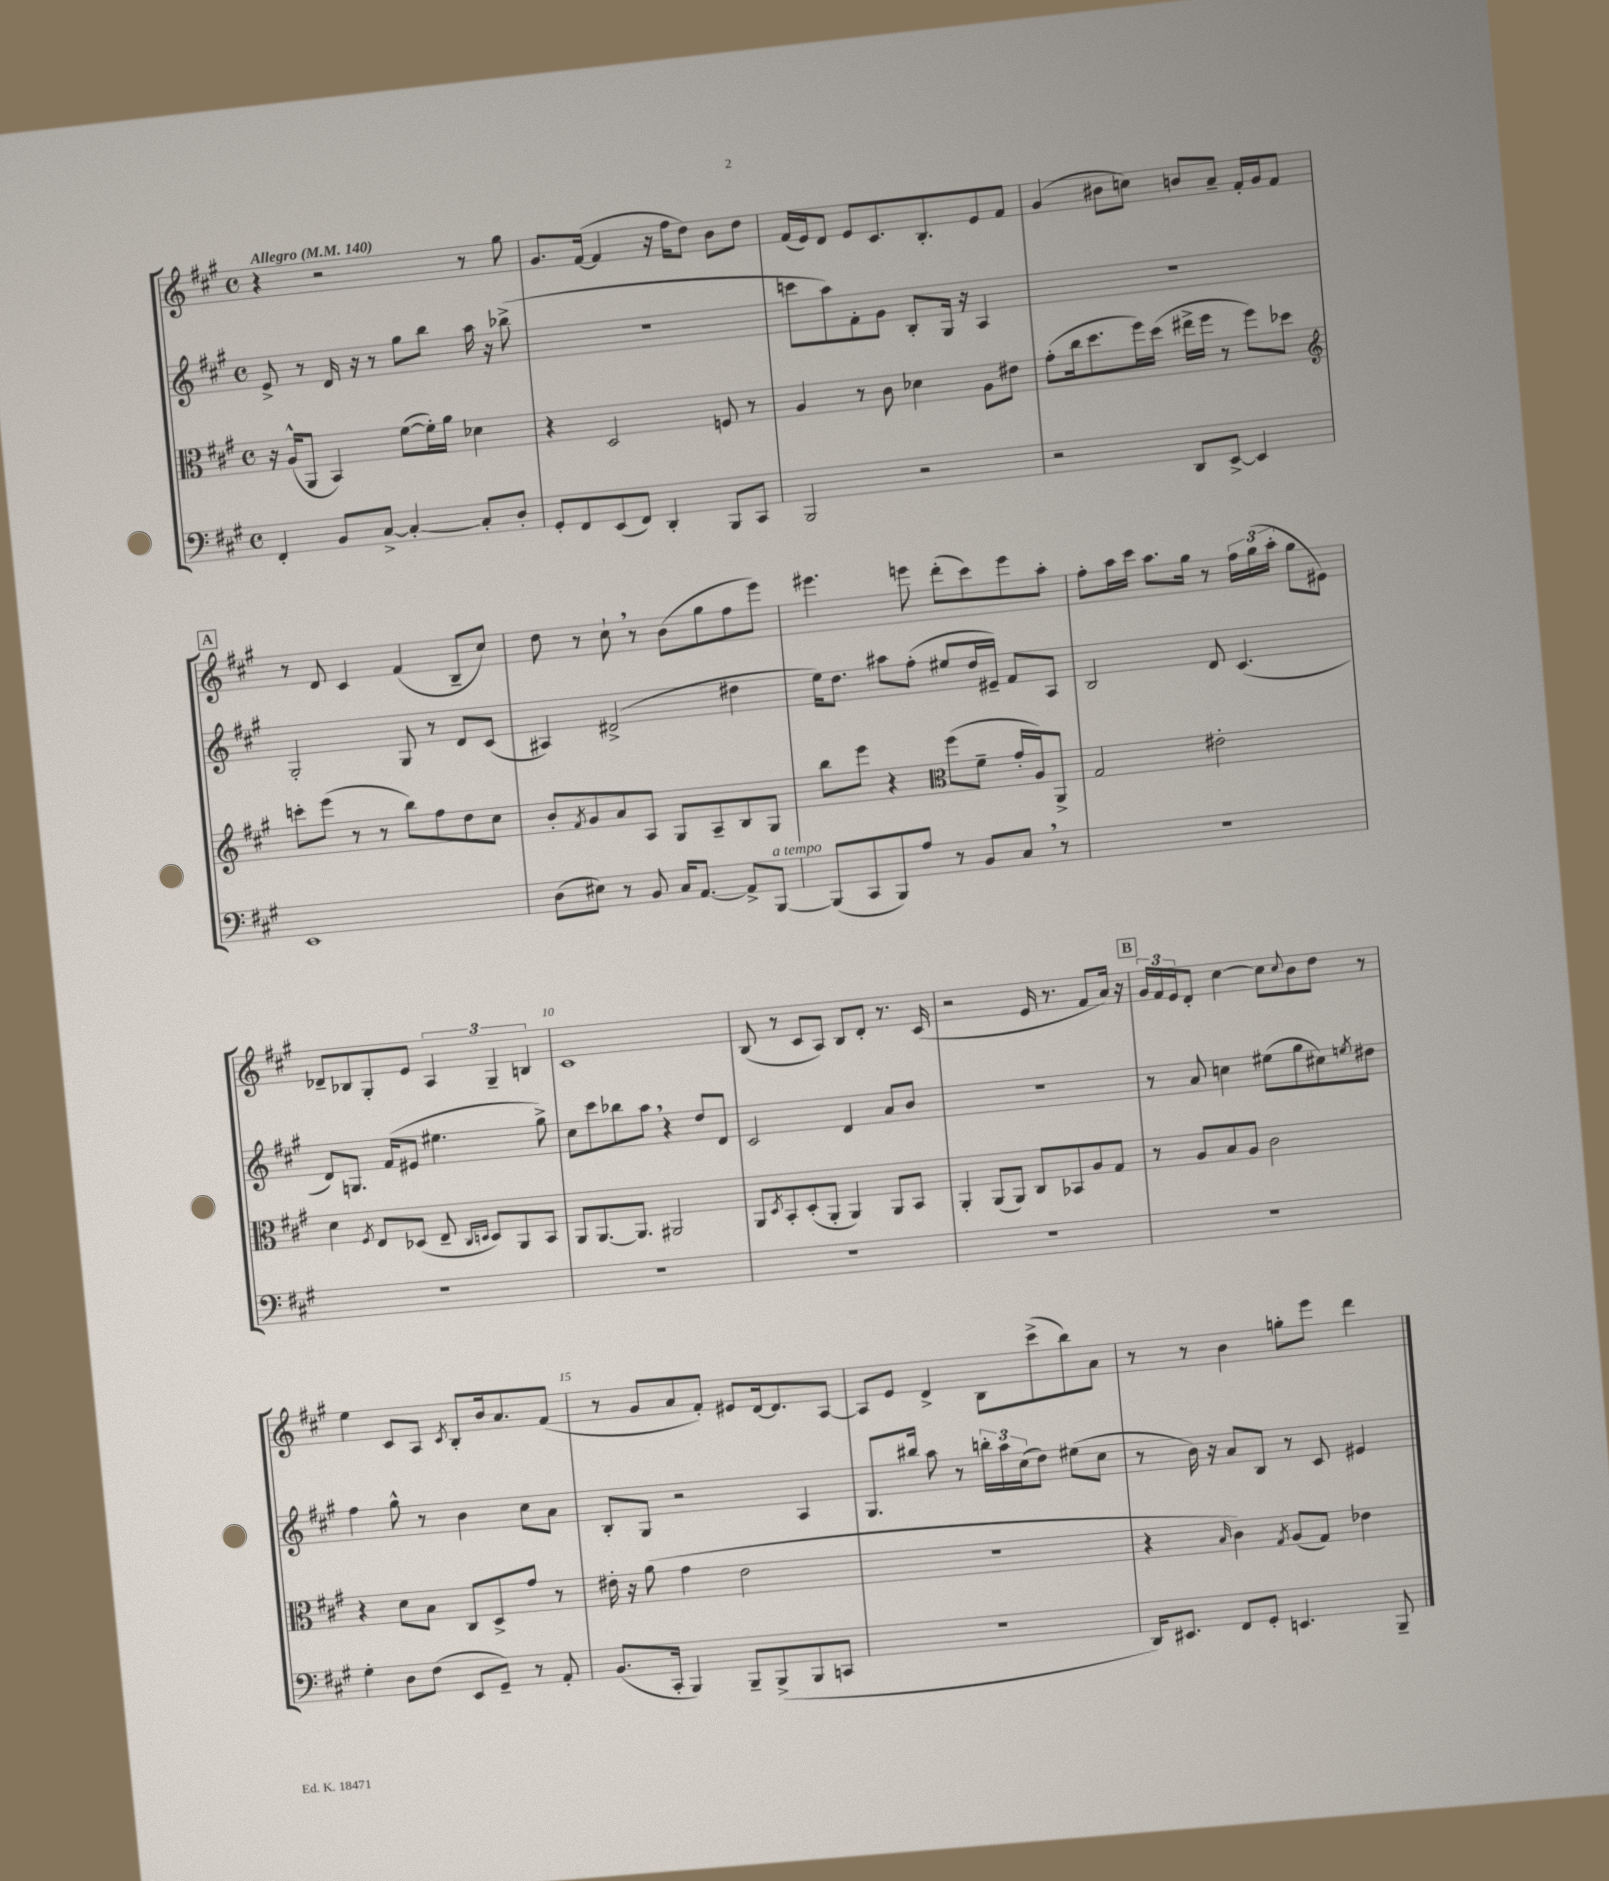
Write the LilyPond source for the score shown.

<<
\new StaffGroup <<
\new Staff = "s0" {
    \clef treble \key a \major \defaultTimeSignature \time 4/4 \tempo "Allegro" 4 = 140
    r4 r2 r8 gis''8 |
    gis'8. fis'16~( fis'4 r16 fis''16 d''8) b'8 d''8 |
    fis'16( e'16) d'8 e'8 cis'8. b8.-. e'8 fis'8 |
    gis'4( bis'8 c''8) b'8 a'8-- fis'16-. gis'16 fis'8 |
    \mark \markup { \box "A" } r8 d'8 cis'4 fis'4( b8-- cis''8) |
    d''8 r8 cis''8-! \breathe r8 b'8( gis''8 fis''8 e'''8) |
    eis'''4. e'''8 d'''8-.( cis'''8) e'''8 a''8-. |
    fis''8-. a''16 cis'''16 a''8. gis''16 r8 \tuplet 3/2 { fis''16 gis''16( a''16-. } gis''8 eis'8) |
    des'8-- bes8 gis8-. e'8 \tuplet 3/2 { a4 gis4-- b4 } |
    cis'1 |
    b8( r8 cis'8 a8) b8 d'8-. r8. cis'16( |
    r2 e'16 r8. fis'8 a'16) r16 |
    \mark \markup { \box "B" } \tuplet 3/2 { gis'16 fis'16 e'16 } d'8-. cis''4~ cis''8 \appoggiatura { cis''8 } b'8 d''8 r8 |
    e''4 cis'8 a8 \acciaccatura { cis'8 } b8-. b'16 a'8. fis'8( |
    r8 gis'8 a'8 fis'8-.) eis'8 d'16~ d'8. a8~ |
    a8 e'8 d'4-> b8 cis'''8->( b''8) a'8 |
    r8 r8 b'4 g''8-. e'''8 d'''4 \bar "|." |
}
\new Staff = "s1" {
    \clef treble \key a \major \defaultTimeSignature \time 4/4
    e'8-> r8 d'16 r16 r8 gis''8 b''8 a''16 r16 bes''8->( |
    R1 |
    c'''8 a''8) fis'8-. gis'8 b8-. gis16 r16 a4 |
    R1 |
    \mark \markup { \box "A" } gis2-. gis8 r8 d'8 cis'8( |
    ais4) dis'2->( dis''4 |
    e''16) d''8. ais''8 fis''8-.( eis''8 d''16 eis'16--) fis'8 a8 |
    b2 d'8 cis'4.( |
    d'8) g8. fis'16( eis'8 eis''4. gis''8->) |
    cis''8 cis'''8 bes''8 a''8 \breathe r4 d''8 d'8 |
    cis'2 d'4 a'8 b'8 |
    r1 |
    \mark \markup { \box "B" } r8 a'8 c''4 eis''8( gis''8 cis''8) \acciaccatura { e''8 } dis''8 |
    fis''4 gis''8-^ r8 b'4 cis''8 a'8 |
    b8-. gis8 r2 a4 |
    gis8. bis''16 a''8 r8 \tuplet 3/2 { b''16-. a''16 cis''16( } d''8) eis''8( cis''8 |
    r8 b'16) r16 a'8 b8 r8 cis'8 eis'4 \bar "|." |
}
\new Staff = "s2" {
    \clef alto \key a \major \defaultTimeSignature \time 4/4
    r16 a16-^( a,8 b,4) fis'8~( fis'16-.) a'16 des'4 |
    r4 d2 f8 r8 |
    a4 r8 cis'8 des'4 a8 eis'8 |
    gis'8-.( cis''16 d''8. fis''16) d''16( eis''16-> fis''16 r8 fis''8) des''8 |
    \mark \markup { \box "A" } \clef treble c'''8-. e'''8( r8 r8 b''8) fis''8 d''8 cis''8 |
    b'8-. \acciaccatura { fis'8 } gis'8 a'8 a8 gis8 a8-- b8 gis8 |
    b''8 e'''8 r4 \clef alto fis''8( fis'8-- gis'16-. a16) a,8-> |
    gis2 eis'2-. |
    d'4 \acciaccatura { fis8 } e8 des8( e8-- \grace { cis16 d16 } d8) a,8 b,8 |
    a,8 a,8.~ a,8. ais,2 |
    a,8 \acciaccatura { d8 } b,8-. d8-.( a,8-. a,4) a,8 b,8 |
    a,4-. a,8( a,8) cis8 bes,8 a8 gis8 |
    \mark \markup { \box "B" } r8 a8 b8 a8 cis'2 |
    r4 d'8 b8 cis8 d8-> gis'8 r8 |
    eis'16-. r16 a'8( gis'4 eis'2 |
    R1 |
    r4 \grace { b16 } cis'4) \acciaccatura { gis8 } a8( gis8) ees'4 \bar "|." |
}
\new Staff = "s3" {
    \clef bass \key a \major \defaultTimeSignature \time 4/4
    fis,4-. b,8 cis8~-> cis4~-. cis8-. d8-. |
    gis,8-. fis,8 e,8( fis,8) d,4-. b,,8 cis,8 |
    b,,2 r2 |
    r2 d,8 e,8~-> e,4 |
    \mark \markup { \box "A" } e,1 |
    d8( eis8) r8 b,8 cis16 a,8.~ a,8-> b,,8~^\markup { \italic "a tempo" } |
    b,,8( cis,8 b,,8) a8 r8 b,8 cis8 \breathe r8 |
    R1 |
    R1 |
    R1 |
    R1 |
    R1 |
    \mark \markup { \box "B" } R1 |
    gis4-. d8 fis8( e,8 gis,8--) r8 a,8-. |
    b,8.( cis,16-. b,,4) b,,8-- b,,8->( b,,8 c,8 |
    r1 |
    d,16) eis,8. fis,8 gis,8-. e,4. b,,8-- \bar "|." |
}
>>
>>
\layout { \context { \Score \override BarNumber.break-visibility = ##(#f #t #t) barNumberVisibility = #(every-nth-bar-number-visible 5) } }
